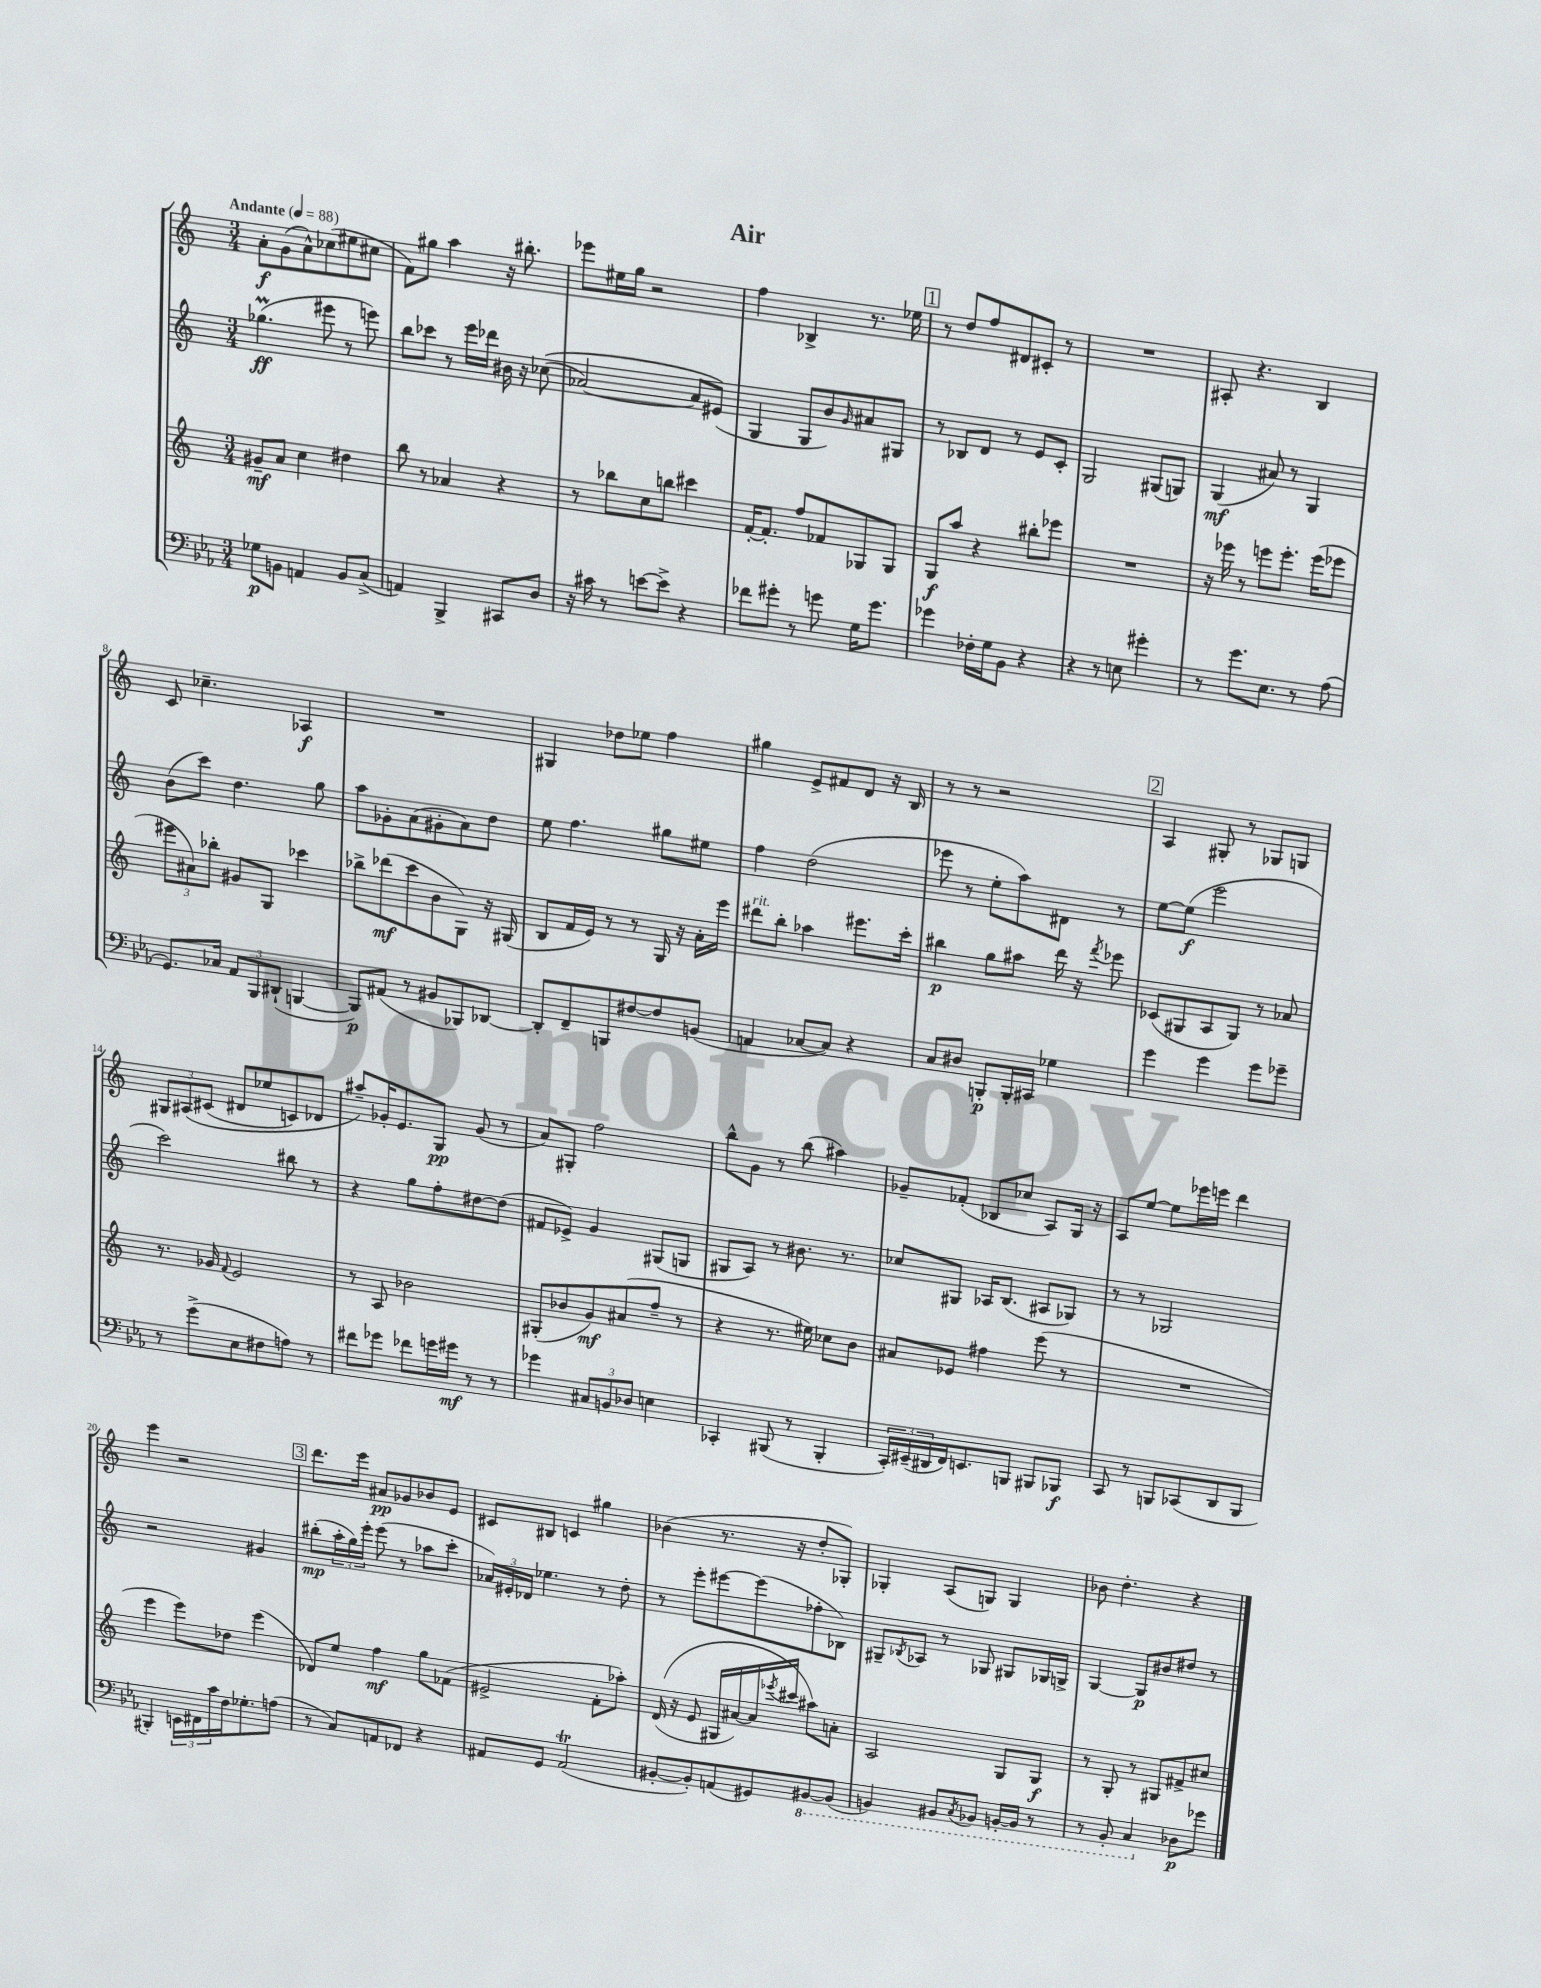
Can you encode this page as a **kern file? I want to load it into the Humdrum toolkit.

**kern	**dynam	**kern	**dynam	**kern	**dynam	**kern	**dynam
*part4	*part4	*part3	*part3	*part2	*part2	*part1	*part1
*staff4	*staff4	*staff3	*staff3	*staff2	*staff2	*staff1	*staff1
*clefF4	*	*clefG2	*	*clefG2	*	*clefG2	*
*k[b-e-a-]	*	*k[]	*	*k[]	*	*k[]	*
*M3/4	*	*M3/4	*	*M3/4	*	*M3/4	*
*MM88	*	*MM88	*	*MM88	*	*MM88	*
=1	=1	=1	=1	=1	=1	=1	=1
!	!	!	!	!	!	!LO:TX:a:B:t=Andante	!
8G-X\L	p	8g#X~/L	mf	(4.gg-XM\	ff	8a'\L	f
8BBn\J	.	8a/J	.	.	.	(8g\	.
4AAn/	.	4cc\	.	.	.	8a^^\)	.
.	.	.	.	8eee#X\	.	(8cc-X\	.
8BB/L	.	4dd#X\	.	8r	.	8ee#X\	.
(8C^/J	.	.	.	8eeen\)	.	8cc#X\J	.
=2	=2	=2	=2	=2	=2	=2	=2
4AAn/)	.	8bb\	.	8bb\L	.	8f\L)	.
.	.	8r	.	8ccc-X\J	.	8gg#X\J	.
4BBB-^/	.	4a-X/	.	8r	.	4aa\	.
.	.	.	.	16eee\LL	.	.	.
.	.	.	.	16ddd-X\JJ	.	.	.
8CC#X/L	.	4r	.	16b#X\	.	16r	.
.	.	.	.	16r	.	8.bb#X'\	.
8D/J	.	.	.	((8cc-X\	.	.	.
=3	=3	=3	=3	=3	=3	=3	=3
16r	.	8r	.	[2a-X/)	.	8eee-X\L	.
16c#X\	.	.	.	.	.	.	.
8r	.	8bb-X\L	.	.	.	16ee#X\L	.
.	.	.	.	.	.	16gg\JJ	.
[8en\L	.	8cc\	.	.	.	2r	.
8e^\J]	.	8bbn\J	.	.	.	.	.
4r	.	4ccc#X\	.	8a-/L]	.	.	.
.	.	.	.	(8e#X/J)	.	.	.
=4	=4	=4	=4	=4	=4	=4	=4
8f-X\L	.	[16f'/KL	.	4G/	.	4ff\	.
.	.	8.f'/J]	.	.	.	.	.
8g#X'\J	.	.	.	.	.	.	.
8r	.	8ff/L	.	8G/L	.	4B-X^/	.
8gn\	.	8f-X/	.	8b/)	.	.	.
.	.	.	.	16qqg/	.	.	.
16G\KL	.	8G-X/	.	8a#X/	.	8.r	.
8.g\J	.	.	.	.	.	.	.
.	.	8G-/J	.	8G#X/J	.	.	.
.	.	.	.	.	.	16ee-X\	.
!!LO:REH:place=s1:t=1
=5	=5	=5	=5	=5	=5	=5	=5
4g-X\	.	8G/L	f	8r	.	8r	.
.	.	8aa/J	.	8B-X/L	.	8dd/L	.
16F-X'\LL	.	4r	.	8d/J	.	8ff/	.
16G\J	.	.	.	.	.	.	.
8BB-\J	.	.	.	8r	.	8d#X/	.
4r	.	8bb#X'\L	.	8e/L	.	8c#X'/J	.
.	.	8eee-X\J	.	8c'/J	.	8r	.
=6	=6	=6	=6	=6	=6	=6	=6
4r	.	2.r	.	2G/	.	2.r	.
8r	.	.	.	.	.	.	.
8En\	.	.	.	.	.	.	.
4g#X'\	.	.	.	(8G#X/L	.	.	.
.	.	.	.	8Gn/J)	.	.	.
=7	=7	=7	=7	=7	=7	=7	=7
8r	.	16r	.	(4G/	mf	8A#X'/	.
.	.	16eee-X\	.	.	.	.	.
8.g\L	.	8r	.	.	.	4.r	.
.	.	8eeen\L	.	8a#X/)	.	.	.
8.E-\J	.	.	.	.	.	.	.
.	.	8.eee'\J	.	8r	.	.	.
8r	.	.	.	4G/	.	4B/	.
.	.	(16eee\KL	.	.	.	.	.
(8A-\	.	8eee-X\J	.	.	.	.	.
!!LO:LB:g=z
=8	=8	=8	=8	=8	=8	=8	=8
8.GG/L)	.	12eee#X\L	.	(8b\L	.	8c/	.
.	.	12a#X\)	.	.	.	.	.
.	.	.	.	8ccc\J)	.	4.cc-X~\	.
.	.	12bb-X'\J	.	.	.	.	.
16C-X/Jk	.	.	.	.	.	.	.
12AA-/L	.	8g#X/L	.	4.dd\	.	.	.
12BBB-/	.	.	.	.	.	.	.
.	.	8G/J	.	.	.	.	.
(12DD#X`/J	.	.	.	.	.	.	.
[4BBBn/	.	4ccc-X\	.	.	.	4A-X/	f
.	.	.	.	8gg\	.	.	.
=9	=9	=9	=9	=9	=9	=9	=9
8BBB/L])	p	8bb-X^\L	.	8aa\L	.	2.r	.
(8AA#X/J	.	(8ddd-X\	mf	8g-X'\	.	.	.
8r	.	8ccc\	.	(8a\	.	.	.
8BB#X/L	.	8b\	.	8g#X'\	.	.	.
8BBB-X/)	.	8G\J)	.	8a\)	.	.	.
[8DD-X/J	.	16r	.	8dd\J	.	.	.
.	.	(16G#X/	.	.	.	.	.
=10	=10	=10	=10	=10	=10	=10	=10
8DD-'/L]	.	8B/L	.	8ee\	.	4G#X/	.
8FF~/	.	16f/L	.	4.ff\	.	.	.
.	.	16e/JJ)	.	.	.	.	.
8BBBn/	.	8r	.	.	.	8dd-X\L	.
[8F#X/	.	8r	.	.	.	8ee-X\J	.
8F#/]	.	16G/	.	8gg#X\L	.	4ff\	.
.	.	16r	.	.	.	.	.
(8BBn/J	.	16a'\LL	.	8ee#X\J	.	.	.
.	.	16eee\JJ	.	.	.	.	.
=11	=11	=11	=11	=11	=11	=11	=11
!	!	!LO:TX:a:i:t=rit.	!	!	!	!	!
4AAn/	.	8ddd#X\L	.	4ff\	.	4gg#X\	.
.	.	8bb'\J	.	.	.	.	.
[8C-X/L	.	4aa-X\	.	(2dd\	.	8e^/L	.
8C-/J])	.	.	.	.	.	8f#X/	.
4r	.	8.eee#X\L	.	.	.	8d/J	.
.	.	.	.	.	.	16r	.
.	.	16ccc'\Jk	.	.	.	16B/	.
=12	=12	=12	=12	=12	=12	=12	=12
8C/L	.	4bb#X\	p	8eee-X\	.	8r	.
8D#X/J	.	.	.	8r	.	8r	.
8BBBn'/L	p	8gg\L	.	8ee'\L	.	2r	.
16BBB'/L	.	8aa#X\J	.	8aa\)	.	.	.
16CC#X/JJ	.	.	.	.	.	.	.
4G-X\	.	16ddd\	.	8d#X\J	.	.	.
.	.	16r	.	.	.	.	.
.	.	8qfff/	.	.	.	.	.
.	.	8eee-X\	.	8r	.	.	.
!!LO:REH:place=s1:t=2
=13	=13	=13	=13	=13	=13	=13	=13
4g\	.	(8c-X/L	.	[8ee\L	.	4A/	.
.	.	8G#X/	.	(8ee\J]	f	.	.
4g\	.	8A/	.	2eee\	.	8G#X'/	.
.	.	8G#/J)	.	.	.	8r	.
8g\L	.	8r	.	.	.	8G-X/L	.
8g-X~\J	.	8a-X/	.	.	.	8Gn/J	.
!!LO:LB:g=z
=14	=14	=14	=14	=14	=14	=14	=14
8r	.	8.r	.	2ccc\)	.	12G#X/L	.
.	.	.	.	.	.	(12A#X/	.
(8g^\L	.	.	.	.	.	.	.
.	.	.	.	.	.	(12c#X/J	.
.	.	16g-X/	.	.	.	.	.
.	.	8qqf/	.	.	.	.	.
8E-\	.	2e/	.	.	.	8d#X/L	.
8F#X\	.	.	.	.	.	8ee-X/	.
8An\J)	.	.	.	8bb#X\	.	8cn/)	.
8r	.	.	.	8r	.	8d-X/J	.
=15	=15	=15	=15	=15	=15	=15	=15
8f#X\L	.	8r	.	4r	.	8aa#X~/L)	.
8g-X\J	.	8A/	.	.	.	16g-X'/K	.
.	.	.	.	.	.	8.e/	.
8f-X\L	.	2b-X\	.	8gg\L	.	.	.
16gn\L	.	.	.	8ff'\	.	8G/J	pp
16g#X\JJ	mf	.	.	.	.	.	.
8r	.	.	.	[8dd#X\	.	(8g-/	.
8r	.	.	.	(8dd#\J]	.	8r	.
=16	=16	=16	=16	=16	=16	=16	=16
4g-X\	.	(8G#X'/L	.	8f#X/L	.	8a/L)	.
.	.	8b-X/	.	8e-X^/J)	.	8G#X'/J	.
12C#X/L	.	8g/)	mf	4g/	.	2ff\	.
12BBn/	.	.	.	.	.	.	.
.	.	(8a#X/	.	.	.	.	.
12D-X/J	.	.	.	.	.	.	.
4En\	.	8ff~/J	.	(8G#X/L	.	.	.
.	.	8r	.	8Gn/J	.	.	.
=17	=17	=17	=17	=17	=17	=17	=17
4CC-X'/	.	4r	.	8G#X/L	.	8bb^^\L	.
.	.	.	.	8A/J)	.	8g\J	.
(8BBB#X/	.	8.r	.	8r	.	8r	.
8r	.	.	.	8.b#X\	.	(8bb\	.
.	.	16ee#X\)	.	.	.	.	.
4BBB#'/	.	8cc-X\L	.	.	.	4aa#X\)	.
.	.	.	.	8.r	.	.	.
.	.	8b\J	.	.	.	.	.
=18	=18	=18	=18	=18	=18	=18	=18
24CC'/LL)	.	8a#X/L	.	8cc-X/L	.	8g-X~/L	.
(24EE#X~/	.	.	.	.	.	.	.
24DD#X/	.	.	.	.	.	.	.
16FF/J)	.	8e-X/J	.	8G#X/J	.	(8f-X'/J	.
8.EEn/	.	.	.	.	.	.	.
.	.	4ff#X\	.	16A-X/KL	.	8B-X/L	.
.	.	.	.	(8.B/J	.	.	.
8BBBn/J	.	.	.	.	.	8cc-X/J	.
8BBB#X/L	.	(8eee\	.	8A#X/L	.	8A/L)	.
8BBB-X/J	f	8r	.	8G-X/J)	.	16G/Jk	.
.	.	.	.	.	.	16r	.
=19	=19	=19	=19	=19	=19	=19	=19
8CC/	.	2.r	.	8r	.	8A/L	.
8r	.	.	.	8r	.	[8ee/J	.
8BBBn/L	.	.	.	2G-X/	.	8ee\L]	.
(8CC-X/	.	.	.	.	.	16eee-X\L	.
.	.	.	.	.	.	16eeen\JJ	.
8DD/	.	.	.	.	.	4ddd\	.
8BBB/J	.	.	.	.	.	.	.
!!LO:LB:g=z
=20	=20	=20	=20	=20	=20	=20	=20
4BBB#X'/)	.	4eee\	.	2r	.	4eee\	.
24EEn\LL	.	8eee\L)	.	.	.	2r	.
24FF#X\	.	.	.	.	.	.	.
24c\	.	.	.	.	.	.	.
16F\J	.	8dd-X\J	.	.	.	.	.
8.G-X'\	.	.	.	.	.	.	.
.	.	(4eee\	.	4g#X/	.	.	.
(8An\J	.	.	.	.	.	.	.
!!LO:REH:place=s1:t=3
=21	=21	=21	=21	=21	=21	=21	=21
8r	.	8d-X/L)	.	(8bb#X'\L	mp	8.ddd\L	.
8C/L)	.	8ee/J	.	24aa'\L	.	.	.
.	.	.	.	24gg\)	.	.	.
.	.	.	.	.	.	16eee\Jk	.
.	.	.	.	24eee'\JJ	.	.	.
8AAn/	.	4ff\	mf	(8eee\	.	8a#X/L	pp
8FF-X/J	.	.	.	8r	.	8g-X/	.
4r	.	8gg\L	.	8aa-X\L	.	8b-X/	.
.	.	(8f-X\J	.	8ccc'\J	.	8e/J	.
=22	=22	=22	=22	=22	=22	=22	=22
8AA#X/L	.	2e#X^/	.	24a-X/LL)	.	8c#X/L	.
.	.	.	.	24e#X'/	.	.	.
.	.	.	.	24d-X/JJ	.	.	.
8GG/J	.	.	.	4.ee-X\	.	8B#X/J	.
(2AA#t/	.	.	.	.	.	4cn/	.
.	.	8f'\L	.	8r	.	4gg#X\	.
.	.	8aa-X'\J)	.	8dd'\	.	.	.
=23	=23	=23	=23	=23	=23	=23	=23
[8BB#X'/L	.	((16d/	.	8r	.	(4b-X\	.
.	.	16r	.	.	.	.	.
8BB#'/])	.	8e/	.	8eee'\L	.	.	.
(8AAn/	.	16G#X/LL	.	[8eee#X\	.	8.r	.
.	.	[16a#X/)	.	.	.	.	.
8GG#X/)	.	16a#/]	.	(8eee#\]	.	.	.
.	.	8qeee-X/	.	.	.	.	.
.	.	16ccc#X/JJ	.	.	.	16r	.
*8ba	*	*	*	*	*	*	*
[8BBB#X/	.	8aa#X\L)	.	8ff-X'\	.	8dd'/L	.
(8BBB#/J]	.	8an'\J	.	8B-X\J)	.	8G-X'/J)	.
=24	=24	=24	=24	=24	=24	=24	=24
4BBBn/)	.	2A/	.	8G#X~/L	.	4G-X'/	.
.	.	.	.	8qB-X/	.	.	.
.	.	.	.	8A-X/J	.	.	.
8BBB#X/L	.	.	.	8r	.	(8A/L	.
8qCC/	.	.	.	.	.	.	.
8BBB-X/J	.	.	.	8G-X/	.	8Gn/J)	.
[16BBBn'/LL	.	8G/L	.	8G#X/L	.	4G/	.
16BBB/JJ]	.	.	.	.	.	.	.
8r	.	8G/J	f	16G-X/L	.	.	.
.	.	.	.	16Gn^/JJ	.	.	.
=25	=25	=25	=25	=25	=25	=25	=25
8r	.	8r	.	[4G/	.	8b-X\	.
8BBB-'/	.	8G'/	.	.	.	4.dd'\	.
4CC/	.	8r	.	8G/L]	p	.	.
.	.	8G#X/L	.	8b#X/	.	.	.
*X8ba	*	*	*	*	*	*	*
8D-X\L	p	8f#X^/	.	8dd#X/J	.	4r	.
8g-X\J	.	8cc#X/J	.	8r	.	.	.
==	==	==	==	==	==	==	==
*-	*-	*-	*-	*-	*-	*-	*-
